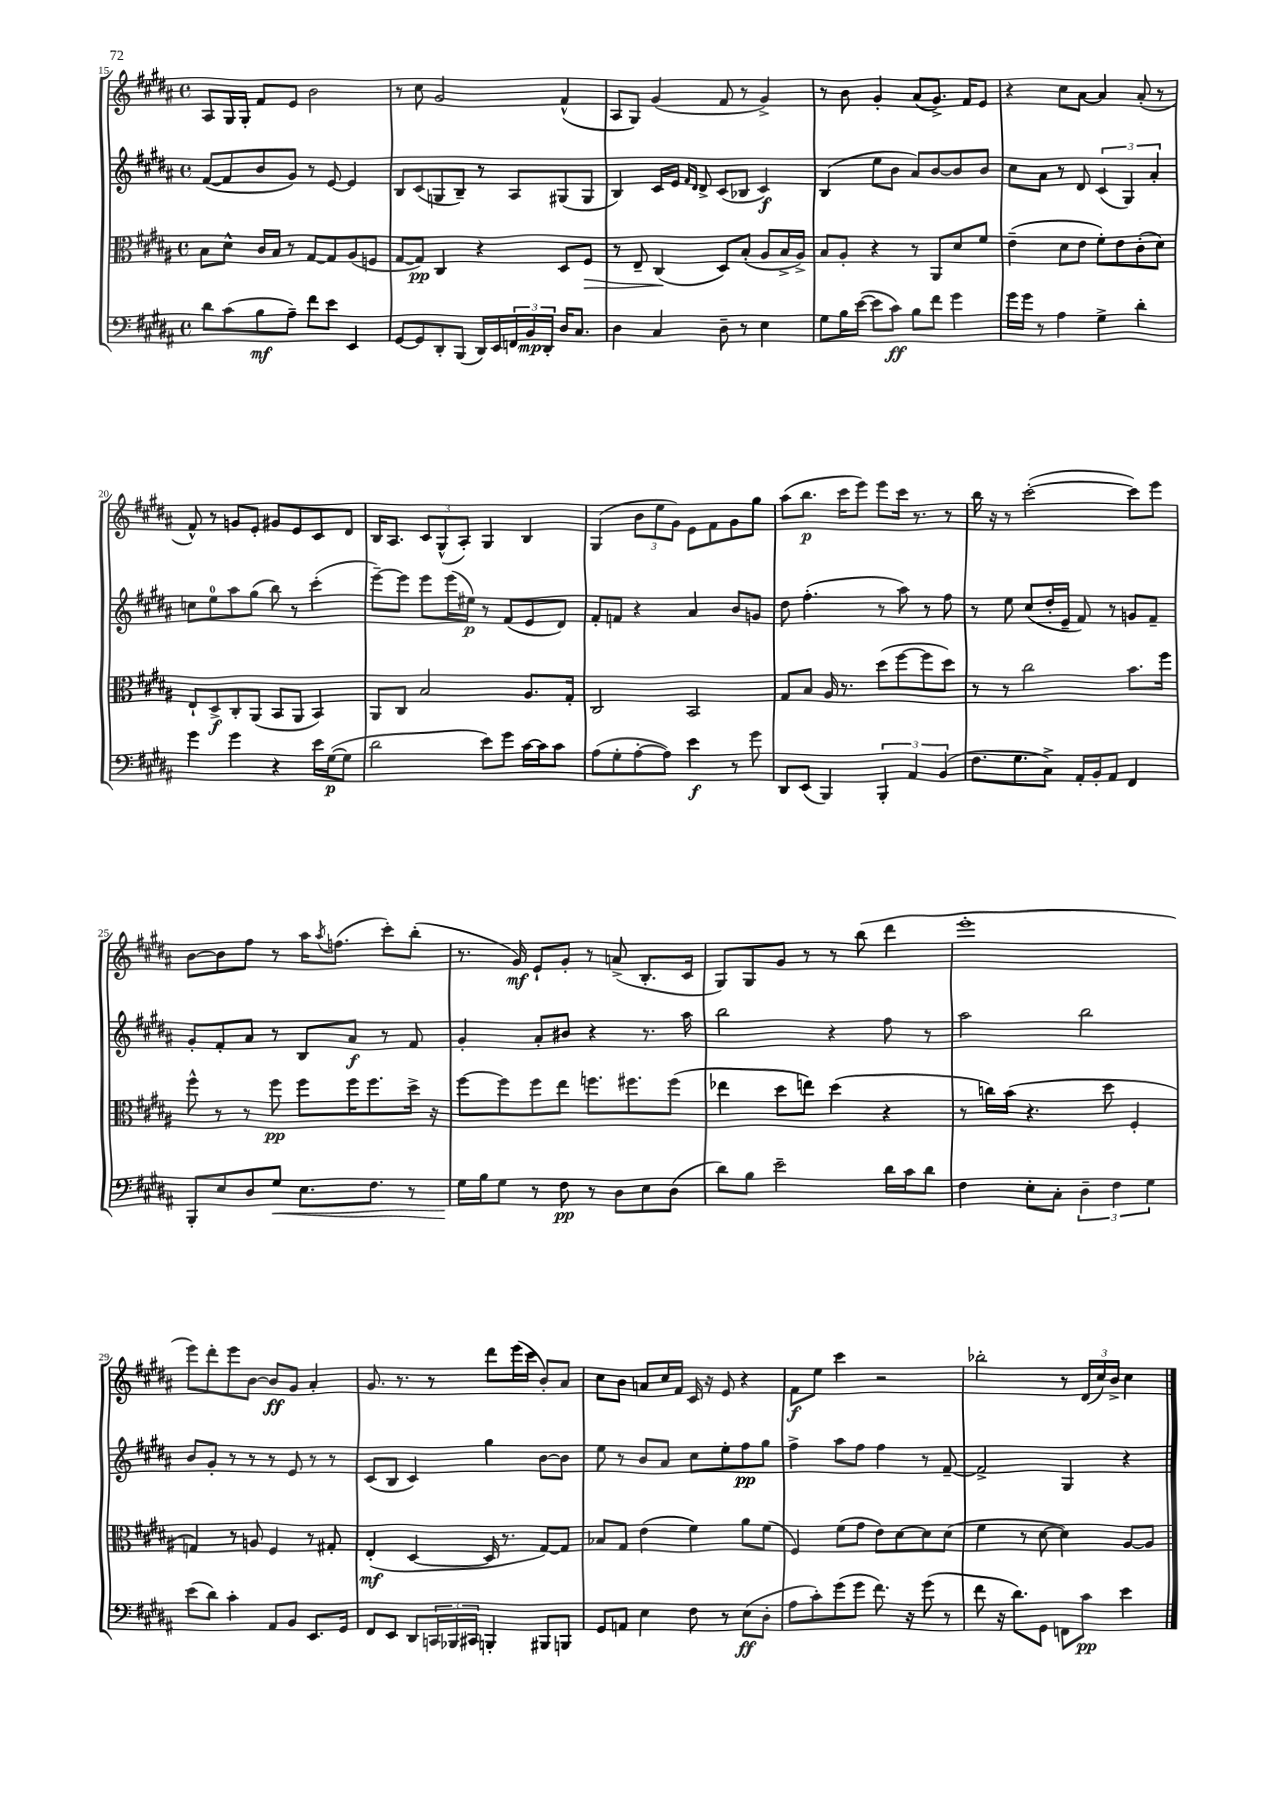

**kern	**kern	**kern	**kern
*staff4	*staff3	*staff2	*staff1
*clefF4	*clefC3	*clefG2	*clefG2
*k[f#c#g#d#a#]	*k[f#c#g#d#a#]	*k[f#c#g#d#a#]	*k[f#c#g#d#a#]
*M4/4	*M4/4	*M4/4	*M4/4
*met(c)	*met(c)	*met(c)	*met(c)
8d#	8B	([8f#	8A#
(8c#	8d#^^	8f#]	16G#
.	.	.	16G#'
8B	16c#	8b	8f#
.	16B	.	.
8A#~)	8r	8g#)	8e
8f#	[8G#	8r	2b
8e	8G#]	[8e	.
4EE	(8A#	4e]	.
.	8F	.	.
=	=	=	=
[8GG#	[8G#	8B	8r
8GG#]	8G#])	(8c#	8cc#
8DD#'	4C#	8G	2g#
(8BBB	.	8B~)	.
16DD#)	4r	8r	.
16EE	.	.	.
24FF	.	8A#	.
24BB	.	.	.
24DD#'	.	.	.
16D#	8D#	(8G#	(4f#^^
8.C#	.	.	.
.	8F#	8G#	.
=	=	=	=
4D#	8r	4B)	8A#
.	8E~	.	8G#)
4C#	(4C#	16c#	(4g#
.	.	16e	.
.	.	16qqf#	.
.	.	16qqd#	.
.	.	8d#^	.
8D#~	8D#)	(8c#	8f#
8r	(8B'	8B-	8r
4E	8A#	4c#)	4g#^)
.	16B^	.	.
.	16A#^)	.	.
=	=	=	=
8G#	8B	(4B	8r
16B	8A#'	.	8b
([16e	.	.	.
8e]	4r	8ee	4g#'
8c#)	.	8b	.
8B	8r	8a#)	(8a#
8f#	8AA#	[8b	8.g#^)
4g#	8d#	8b]	.
.	.	.	16f#
.	8f#	8b	8e
=	=	=	=
16g#	(4e~	8cc#	4r
16g#	.	.	.
8r	.	8a#	.
4A#	8d#	8r	8cc#
.	8e	8d#	[8a#
4G#^	8f#')	(6c#	4a#]
.	8e	.	.
.	.	6G#)	.
4d#'	(8c#'	.	(8a#'
.	.	6a#'	.
.	8d#)	.	8r
=	=	=	=
4g#	8E`	8cc	8f#^^)
.	8D#^	8ee	8r
4g#	8C#'	8aa#	8g
.	(8AA#	(8gg#	8e'
4r	8BB	8bb)	8g#
.	8AA#	8r	8e
16e	4BB)	(4ccc#'	8c#
([16G#	.	.	.
8G#]	.	.	8d#
=	=	=	=
2d#	8AA#	[8eee~)	16B
.	.	.	8.A#
.	8C#	8eee]	.
.	2B	8eee	12c#
.	.	.	(12G#^^
.	.	(16eee	.
.	.	.	12A#')
.	.	16ee#)	.
8e)	.	8r	4G#
8g#	.	(8f#	.
[16c#	8.A#	8e	4B
16c#]	.	.	.
8c#	.	8d#)	.
.	16G#'	.	.
=	=	=	=
(8A#	2C#	8f#'	(4G#
8G#'	.	8f	.
[8A#'	.	4r	12b
.	.	.	12ee
8A#])	.	.	.
.	.	.	12g#)
4e	2BB	4a#	8e
.	.	.	8f#
8r	.	8b	8g#
8g#	.	8g	8gg#
=	=	=	=
8DD#	8G#	8dd#	(8aa#
(8EE	8B	(4.ff#'	8.bb
4BBB)	16A#	.	.
.	8.r	.	16ccc#
.	.	.	8eee)
6BBB'	(8dd#	8r	8eee
.	[8ff#	8aa#)	16ccc#
6AA#	.	.	.
.	.	.	8.r
.	8ff#]	8r	.
(6BB	.	.	.
.	8dd#)	8ff#	8r
=	=	=	=
8.F#	8r	8r	16bb
.	.	.	16r
.	8r	8ee	8r
8.G#	.	.	.
.	2cc#	(8cc#	([2ccc#'
8C#^)	.	16dd#'	.
.	.	16e~	.
16AA#'	.	8f#)	.
16BB'	.	.	.
8AA#	.	8r	.
4FF#	8.b	8g	8ccc#])
.	.	8f#~	8eee
.	16ff#	.	.
=	=	=	=
8BBB'	8ff#^^	8g#'	[8b
8E	8r	8f#'	8b]
8D#	8r	8a#	8ff#
8G#	8ff#	8r	8r
8.E	8ff#	8B	16aa#
.	.	.	8qaa#
.	.	.	(8.ff
.	16ff#	8a#	.
8.F#	8.ff#	.	.
.	.	8r	8ccc#')
8r	16dd#^	8f#	(8bb'
.	16r	.	.
=	=	=	=
16G#	[8ff#	4g#'	8.r
16B	.	.	.
8G#	8ff#]	.	.
.	.	.	16g#)
8r	8ff#	8a#'	8e`
8F#	8ee	8b#	8g#'
8r	8.ff	4r	8r
8D#	.	.	(8a^
.	8.ff#	.	.
8E	.	8.r	8.B'
(8D#	(8ff#	.	.
.	.	16aa#	16c#
=	=	=	=
8d#)	4ee-	2bb	8G#)
8B	.	.	8G#
2e~	8dd#	.	8g#
.	8ee)	.	8r
.	(4dd#	4r	8r
.	.	.	(8bb
16d#	4r	8ff#	4ddd#
16c#	.	.	.
8d#	.	8r	.
=	=	=	=
4F#	8r	2aa#	1eee'
.	16cc)	.	.
.	(16b	.	.
8E'	4.r	.	.
8C#'	.	.	.
6D#~	.	2bb	.
.	8dd#	.	.
6F#	.	.	.
.	4F#'	.	.
6G#	.	.	.
=	=	=	=
(8e	4G)	8b	8eee)
8d#)	.	8g#'	8ddd#'
4c#'	8r	8r	8eee
.	8A	8r	[8b
8AA#	4F#	8r	8b]
8BB	.	8e	8g#
8.EE	8r	8r	4a#'
.	8G#'	8r	.
16GG#	.	.	.
=	=	=	=
8FF#	(4E'	(8c#	8.g#
8EE	.	8B	.
.	.	.	8.r
8DD#	[4D#	4c#)	.
24CC	.	.	8r
24BBB-	.	.	.
24CC#	.	.	.
4BBB'	16D#]	4gg#	8ddd#
.	8.r	.	.
.	.	.	(16eee
.	.	.	16ccc#
8BBB#	[8G#)	[8b	8b')
8BBB	8G#]	8b]	8a#
=	=	=	=
8GG#	8B-	8ee	8cc#
8AA	8G#	8r	8b
4E	(4e	8b	8a
.	.	8a#	16cc#
.	.	.	16f#
8F#	4f#)	8cc#	16c#
.	.	.	16r
8r	.	8ee'	8e
(8E	8a#	8ff#	4r
8D#'	(8f#	8gg#	.
=	=	=	=
8A#	4F#)	4ff#^	8f#
8c#')	.	.	8ee
(8g#	(8f#	8aa#	4ccc#
8g#	8g#	8ff#	.
8.f#)	8e)	4ff#	2r
.	[8d#	.	.
16r	.	.	.
(8g#	8d#]	8r	.
8r	(8d#	[8f#~	.
=	=	=	=
8f#	4f#	2f#^]	2bb-'
16r	.	.	.
8.d#)	.	.	.
.	8r	.	.
8GG#	[8d#	.	.
8FF	4d#])	4G#	8r
8c#	.	.	(24d#
.	.	.	24cc#)
.	.	.	24b^
4e	[8A#	4r	4cc#
.	8A#]	.	.
==	==	==	==
*-	*-	*-	*-
